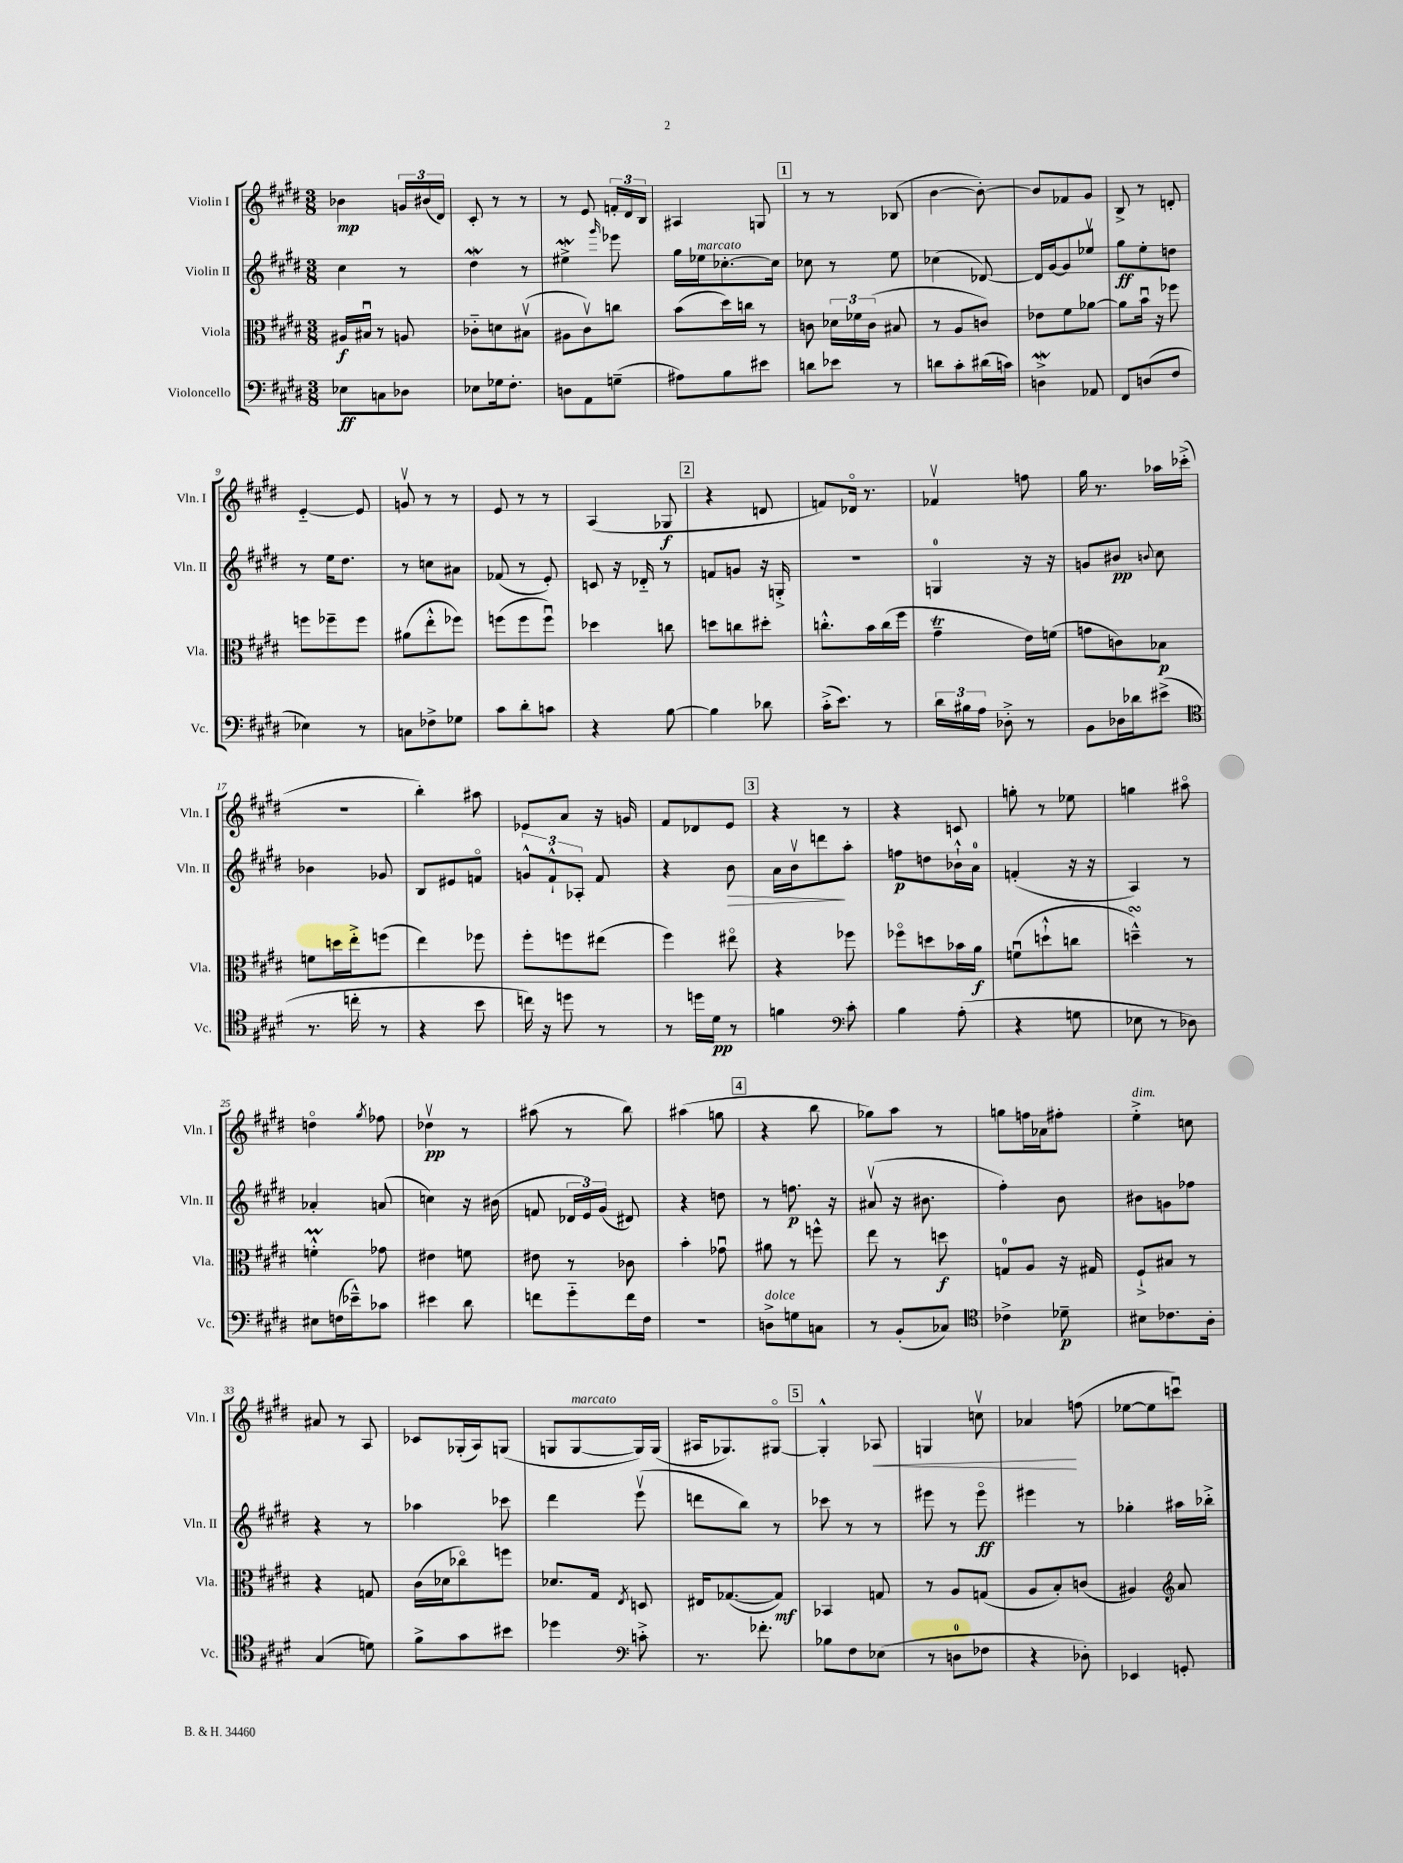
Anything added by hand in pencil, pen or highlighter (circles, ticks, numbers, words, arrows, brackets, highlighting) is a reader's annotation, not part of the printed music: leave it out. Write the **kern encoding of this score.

**kern	**dynam	**kern	**dynam	**kern	**dynam	**kern	**dynam
*part4	*part4	*part3	*part3	*part2	*part2	*part1	*part1
*staff4	*staff4	*staff3	*staff3	*staff2	*staff2	*staff1	*staff1
*I"Violoncello	*	*I"Viola	*	*I"Violin II	*	*I"Violin I	*
*I'Vc.	*	*I'Vla.	*	*I'Vln. II	*	*I'Vln. I	*
*clefF4	*	*clefC3	*	*clefG2	*	*clefG2	*
*k[f#c#g#d#]	*	*k[f#c#g#d#]	*	*k[f#c#g#d#]	*	*k[f#c#g#d#]	*
*M3/8	*	*M3/8	*	*M3/8	*	*M3/8	*
=1	=1	=1	=1	=1	=1	=1	=1
8E-X\L	ff	16A#X/LL	f	4cc#\	.	4b-X\	mp
.	.	16B#Xu/JJ	.	.	.	.	.
8Cn\	.	8r	.	.	.	.	.
8D-X\J	.	8An/	.	8r	.	24gn/LL	.
.	.	.	.	.	.	(24b#X/	.
.	.	.	.	.	.	24d#/JJ)	.
=2	=2	=2	=2	=2	=2	=2	=2
8E-X\L	.	8c-X\L	.	4dd#W\	.	8c#'/	.
16G-X\k	.	8dn\	.	.	.	8r	.
8.F#'\J	.	.	.	.	.	.	.
.	.	(8B#Xv\J	.	8r	.	8r	.
=3	=3	=3	=3	=3	=3	=3	=3
8Dn\L	.	8A#X\L	.	4ee#XW^\	.	8r	.
8AA\	.	8c#v\)	.	.	.	8e/	.
.	.	.	.	16qqggg#/	.	.	.
(8Gn~\J	.	8ccn\J	.	8eee-X\	.	24fn'/LL	.
.	.	.	.	.	.	24d#/	.
.	.	.	.	.	.	24B/JJ	.
=4	=4	=4	=4	=4	=4	=4	=4
8A#X\L)	.	(8b\L	.	16gg#\LL	.	4A#X/	.
!	!	!	!	!LO:TX:a:i:t=marcato	!	!	!
.	.	.	.	16ee-X\J	.	.	.
8B\	.	16dd#\L)	.	[8.cc-X'\	.	.	.
.	.	16ccn\JJ	.	.	.	.	.
8e#X\J	.	8r	.	.	.	8Gn/	.
.	.	.	.	16cc-\Jk]	.	.	.
!!LO:REH:place=s1:t=1
=5	=5	=5	=5	=5	=5	=5	=5
8dn\L	.	8cn\	.	8cc-X\	.	8r	.
8e-X\J	.	24d-X\LL	.	8r	.	8r	.
.	.	24f-X\	.	.	.	.	.
.	.	(24c\JJ	.	.	.	.	.
8r	.	8B#X/	.	8ee\	.	(8B-X/	.
=6	=6	=6	=6	=6	=6	=6	=6
8dn\L	.	8r	.	(4cc-X\	.	[4b\	.
8c#'\	.	8A/L	.	.	.	.	.
(16d#X\L	.	8cn/J)	.	[8d-X/)	.	8b'\_)	.
16cn\JJ)	.	.	.	.	.	.	.
=7	=7	=7	=7	=7	=7	=7	=7
4Dnw^\	.	8e-X\L	.	16d-/LL]	.	8b/L]	.
.	.	.	.	[16g#/J	.	.	.
.	.	8f#\	.	8g#/]	.	8f-X/	.
8AA-X/	.	[8a-X\J	.	8ee-Xv/J	.	8g#/J	.
=8	=8	=8	=8	=8	=8	=8	=8
8FF#/L	.	8a-\L]	.	8gg#\L	ff	8B^/	.
(8Dn/	.	16bu\Jk	.	8ee'\	.	8r	.
.	.	16r	.	.	.	.	.
8F#/J	.	8ff-X\	.	8ddn\J	.	8dn'/	.
!!LO:LB:g=z
=9	=9	=9	=9	=9	=9	=9	=9
4E-X\)	.	8ffn\L	.	8r	.	[4e/	.
.	.	8ff-X~\	.	16ee\KL	.	.	.
.	.	.	.	8.dd#\J	.	.	.
8r	.	8ff-\J	.	.	.	8e/]	.
=10	=10	=10	=10	=10	=10	=10	=10
8Cn\L	.	(8a#X\L	.	8r	.	8gnv/	.
8F-X^\	.	8ee'^^\	.	8ccn\L	.	8r	.
8G-X\J	.	8ff-X\J)	.	8a#X\J	.	8r	.
=11	=11	=11	=11	=11	=11	=11	=11
8c#\L	.	(8ffn\L	.	(8f-X/	.	8e/	.
8d#'\	.	8ff\	.	8r	.	8r	.
8cn\J	.	8ffu\J)	.	8e'/)	.	8r	.
=12	=12	=12	=12	=12	=12	=12	=12
4r	.	4dd-X\	.	8cn/	.	(4A/	.
.	.	.	.	16r	.	.	.
.	.	.	.	16d-X/	.	.	.
[8B\	.	8ccn\	.	8r	.	8G-X/	f
!!LO:REH:place=s1:t=2
=13	=13	=13	=13	=13	=13	=13	=13
4B\]	.	8ddn\L	.	8fn/L	.	4r	.
.	.	8ccn\	.	8gn/J	.	.	.
8d-X\	.	8dd#X'\J	.	16r	.	8dn/	.
.	.	.	.	16Gn'^/	.	.	.
=14	=14	=14	=14	=14	=14	=14	=14
(16c#'^\KL	.	8.ccn'^^\L	.	4.r	.	8fn/L)	.
8.e\J)	.	.	.	.	.	.	.
.	.	.	.	.	.	16d-X/Jk	.
.	.	16b\L	.	.	.	8.r	.
8r	.	(16cc\	.	.	.	.	.
.	.	16ff#\JJ	.	.	.	.	.
=15	=15	=15	=15	=15	=15	=15	=15
24d#\LL	.	4g#t~\	.	4Gn/	.	4f-Xv/	.
24B#X\	.	.	.	.	.	.	.
24A\JJ	.	.	.	.	.	.	.
8D-X'^\	.	.	.	.	.	.	.
8r	.	16e\LL)	.	16r	.	8ffn\	.
.	.	(16fn\JJ	.	16r	.	.	.
=16	=16	=16	=16	=16	=16	=16	=16
8BB\L	.	8gn\L	.	8gn/L	.	16gg#\	.
.	.	.	.	.	.	8.r	.
16D-X\L	.	8cn\)	.	8b#X/J	pp	.	.
16d-X\J	.	.	.	.	.	.	.
.	.	.	.	8qqbn/	.	.	.
(8e#X^\J	.	8B-X\J	p	8cc#\	.	16aa-X\LL	.
.	.	.	.	.	.	(16ccc-X'^\JJ	.
!!LO:LB:g=z
=17	=17	=17	=17	=17	=17	=17	=17
*clefC4	*	*	*	*	*	*	*
8.r	.	8fn\L	.	4b-X\	.	4.r	.
.	.	16ddn\L	.	.	.	.	.
16ccn'\	.	16ee'^\J	.	.	.	.	.
8r	.	(8ffn\J	.	8g-X/	.	.	.
=18	=18	=18	=18	=18	=18	=18	=18
4r	.	4ee\)	.	8B/L	.	4bb'\)	.
.	.	.	.	8e#X/	.	.	.
8b\	.	8ff-X\	.	8fn/J	.	8aa#X\	.
=19	=19	=19	=19	=19	=19	=19	=19
16ccn\)	.	8ff#'\L	.	12gn^^/L	.	8e-X/L	.
16r	.	.	.	.	.	.	.
.	.	.	.	12f#`^^/	.	.	.
8ddn\	.	8ffn\	.	.	.	8a/J	.
.	.	.	.	12A-X'/J	.	.	.
8r	.	(8ee#X\J	.	8f#/	.	16r	.
.	.	.	.	.	.	16gn/	.
=20	=20	=20	=20	=20	=20	=20	=20
8r	.	4ff#\)	.	4r	.	8f#/L	.
16ddn\LL	.	.	.	.	.	8d-X/	.
16d#\JJ	pp	.	.	.	.	.	.
!	!	!	!	!	!LO:HP:b	!	!
8r	.	8ee#X\	.	8b\	>	8e/J	.
!!LO:REH:place=s1:t=3
=21	=21	=21	=21	=21	=21	=21	=21
4fn\	.	4r	.	16a\LL	.	4r	.
.	.	.	.	16bv\J	.	.	.
.	.	.	.	8dddn\	.	.	.
*clefF4	*	*	*	*	*	*	*
8c#'\	.	8ff-X\	.	8aa'\J	]	8r	.
=22	=22	=22	=22	=22	=22	=22	=22
4B\	.	8ff-X\L	.	8ffn\L	p	4r	.
.	.	8ddn\	.	8ddn\	.	.	.
(8A'\	.	16b-X\L	.	16b-X`^^\L	.	8cn/	.
.	.	16a\JJ	f	16a\JJ	.	.	.
=23	=23	=23	=23	=23	=23	=23	=23
4r	.	(8fnu\L	.	(4fn'/	.	8ggn'\	.
.	.	8ddn`^^\	.	.	.	8r	.
8Gn\	.	8ccn\J	.	16r	.	8ee-X\	.
.	.	.	.	16r	.	.	.
=24	=24	=24	=24	=24	=24	=24	=24
8E-X\	.	4ddnsSSs~^^\)	.	4A/)	.	4ggn\	.
8r	.	.	.	.	.	.	.
8D-X\)	.	8r	.	8r	.	8aa#X\	.
!!LO:LB:g=z
=25	=25	=25	=25	=25	=25	=25	=25
8E#X\L	.	4fnM'^^\	.	4a-X'/	.	4ddn\	.
(16Fn\L	.	.	.	.	.	.	.
16e-X~^^\J)	.	.	.	.	.	.	.
.	.	.	.	.	.	8qgg#/	.
8c-X\J	.	8g-X\	.	(8an/	.	8ff-X\	.
=26	=26	=26	=26	=26	=26	=26	=26
4e#X\	.	4e#X\	.	4ccn\)	.	4dd-Xv\	pp
8d#\	.	8fn\	.	16r	.	8r	.
.	.	.	.	(16b#X\	.	.	.
=27	=27	=27	=27	=27	=27	=27	=27
8fn\L	.	8e#X\	.	8fn/	.	(8aa#X\	.
8g#\	.	8r	.	24d-X/LL	.	8r	.
.	.	.	.	24e/)	.	.	.
.	.	.	.	(24g#/JJ	.	.	.
16f\L	.	8c-X\	.	8d#X/)	.	8bb\)	.
16F#\JJ	.	.	.	.	.	.	.
=28	=28	=28	=28	=28	=28	=28	=28
4.r	.	4b'\	.	4r	.	(4aa#X\	.
.	.	8g-Xu\	.	8ddn\	.	8ggn\	.
!!LO:REH:place=s1:t=4
=29	=29	=29	=29	=29	=29	=29	=29
!LO:TX:a:i:t=dolce	!	!	!	!	!	!	!
8Dn^\L	.	8a#X\	.	8r	.	4r	.
8Gn\	.	8r	.	8.ffn\	p	.	.
8Cn\J	.	8ffn^^\	.	.	.	8bb\	.
.	.	.	.	16r	.	.	.
=30	=30	=30	=30	=30	=30	=30	=30
8r	.	8ee\	.	(8a#Xv/	.	8gg-X\L)	.
(8BB'/L	.	8r	.	16r	.	8aa\J	.
.	.	.	.	8.b#X\	.	.	.
8C-X/J)	.	8ddn\	f	.	.	8r	.
=31	=31	=31	=31	=31	=31	=31	=31
*clefC4	*	*	*	*	*	*	*
4c-X^\	.	8Gn/L	.	4ff#'\)	.	8ggn\L	.
.	.	8A/J	.	.	.	16ffn\L	.
.	.	.	.	.	.	16a-X\J	.
8d-X~\	p	16r	.	8b\	.	8ff#X'\J	.
.	.	16G#X/	.	.	.	.	.
=32	=32	=32	=32	=32	=32	=32	=32
!	!	!	!	!	!	!LO:TX:a:i:t=dim.	!
8B#X\L	.	8F#`^/L	.	8b#X\L	.	4ee'^\	.
8.c-X\	.	8B#X/J	.	8gn\	.	.	.
.	.	8r	.	8ff-X\J	.	8ccn\	.
16A'\Jk	.	.	.	.	.	.	.
!!LO:LB:g=z
=33	=33	=33	=33	=33	=33	=33	=33
(4G#/	.	4r	.	4r	.	8a#X/	.
.	.	.	.	.	.	8r	.
8dn\)	.	8Gn/	.	8r	.	8A/	.
=34	=34	=34	=34	=34	=34	=34	=34
8f#^\L	.	(16c#\LL	.	4aa-X\	.	8c-X/L	.
.	.	16d-X\J	.	.	.	.	.
8g#\	.	8cc-X\)	.	.	.	(16G-X'/L	.
.	.	.	.	.	.	16A/J)	.
8b#X\J	.	8ffn\J	.	8ccc-X\	.	(8Gn/J	.
=35	=35	=35	=35	=35	=35	=35	=35
4dd-X\	.	8.d-X/L	.	4ddd#\	.	8Gn/L	.
!	!	!	!	!	!	!LO:TX:a:i:t=marcato	!
.	.	.	.	.	.	[8G/	.
.	.	16G#/Jk	.	.	.	.	.
*clefF4	*	*	*	*	*	*	*
.	.	8qE/	.	.	.	.	.
8cn'^\	.	8Dn/	.	(8eeev\	.	16G/L])	.
.	.	.	.	.	.	(16G/JJ	.
=36	=36	=36	=36	=36	=36	=36	=36
8.r	.	16E#X/KL	.	8dddn\L	.	16A#X/KL	.
.	.	([8.G-X/	.	.	.	8.G-X/)	.
.	.	.	.	8bb\J)	.	.	.
8.f-X'\	.	.	.	.	.	.	.
.	.	8G-/J])	mf	8r	.	[8G#X/J	.
!!LO:REH:place=s1:t=5
=37	=37	=37	=37	=37	=37	=37	=37
8B-X\L	.	4BB-X/	.	8ccc-X\	.	4G#'^^/]	.
8F#\	.	.	.	8r	.	.	.
!	!	!	!	!	!	!	!LO:HP:b
(8E-X\J	.	8Gn/	.	8r	.	8A-X/	<
=38	=38	=38	=38	=38	=38	=38	=38
8r	.	8r	.	8eee#X\	.	4Gn/	.
8Dn\L	.	8A/L	.	8r	.	.	.
8F-X\J	.	(8Gn/J	.	8eee#\	ff	8ccnv\	.
=39	=39	=39	=39	=39	=39	=39	=39
4r	.	8A/L	.	4eee#X\	.	4a-X/	.
.	.	8B'/)	.	.	.	.	.
8D-X'\)	.	(8cn/J	.	8r	.	(8ffn\	[
=40	=40	=40	=40	=40	=40	=40	=40
4EE-X/	.	4A#X/)	.	4gg-X'\	.	[8ee-X\L	.
.	.	.	.	.	.	8ee-\]	.
*	*	*clefG2	*	*	*	*	*
8GGn'/	.	8a/	.	16aa#X\LL	.	8cccnu\J)	.
.	.	.	.	16bb-X'^\JJ	.	.	.
==	==	==	==	==	==	==	==
*-	*-	*-	*-	*-	*-	*-	*-
